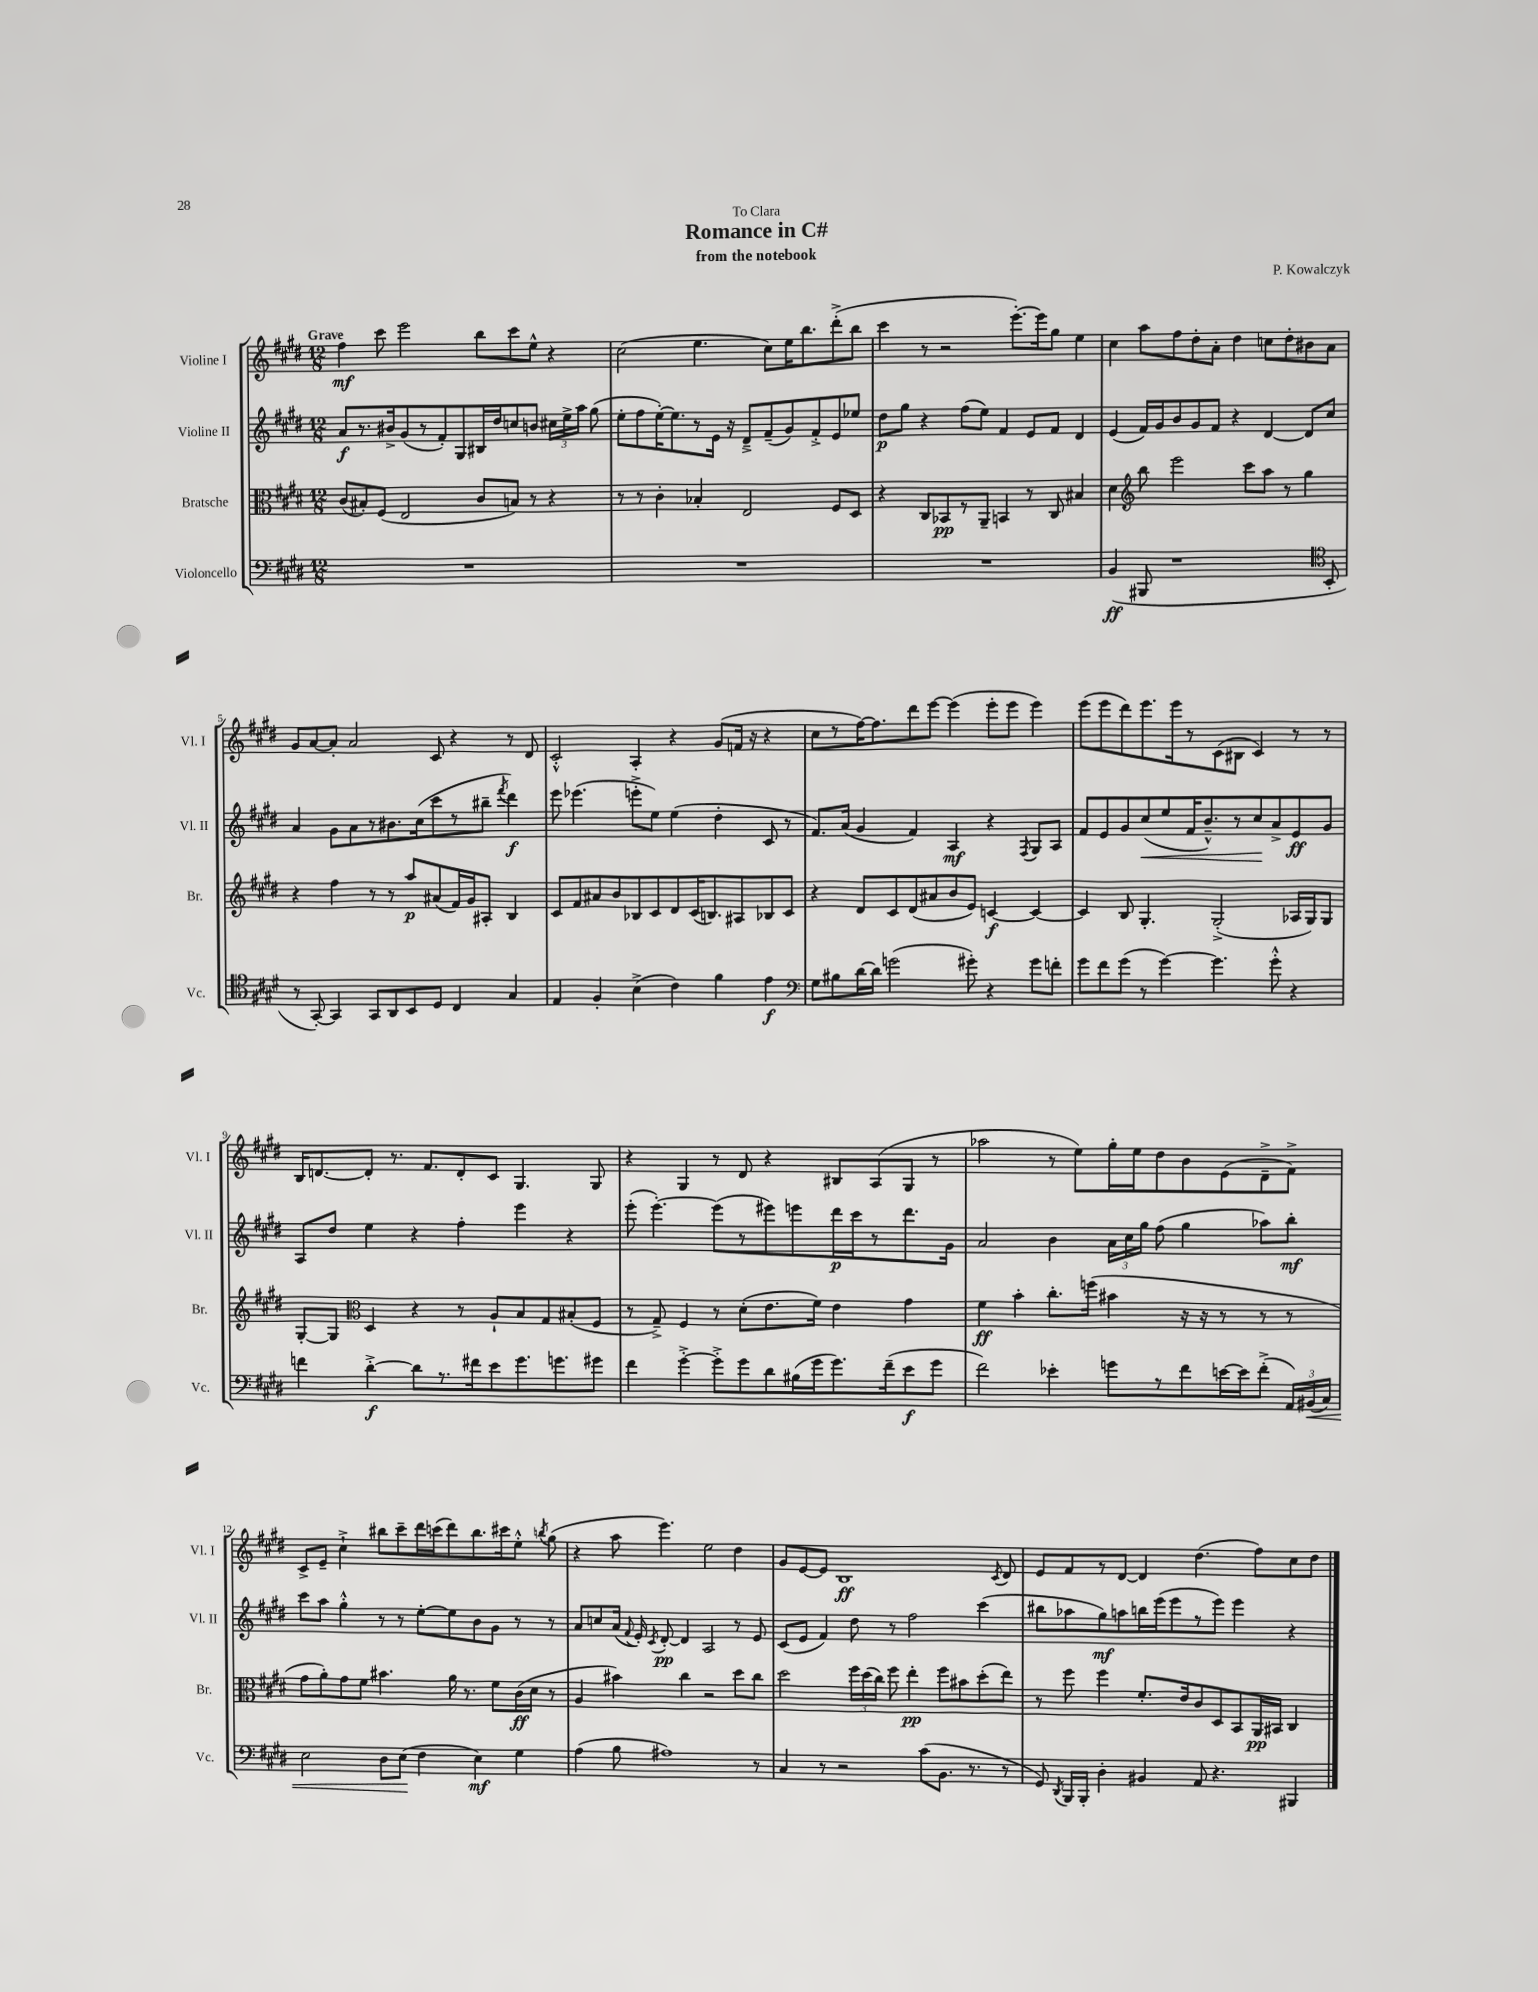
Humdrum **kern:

**kern	**dynam	**kern	**dynam	**kern	**dynam	**kern	**dynam
*part4	*part4	*part3	*part3	*part2	*part2	*part1	*part1
*staff4	*staff4	*staff3	*staff3	*staff2	*staff2	*staff1	*staff1
*I"Violoncello	*	*I"Bratsche	*	*I"Violine II	*	*I"Violine I	*
*I'Vc.	*	*I'Br.	*	*I'Vl. II	*	*I'Vl. I	*
*clefF4	*	*clefC3	*	*clefG2	*	*clefG2	*
*k[f#c#g#d#]	*	*k[f#c#g#d#]	*	*k[f#c#g#d#]	*	*k[f#c#g#d#]	*
*M12/8	*	*M12/8	*	*M12/8	*	*M12/8	*
=1	=1	=1	=1	=1	=1	=1	=1
!	!	!	!	!	!	!LO:TX:a:B:t=Grave	!
1.r	.	(8c#/L	.	8a/L	f	4ff#\	mf
.	.	8B#X'/)	.	8.r	.	.	.
.	.	(8F#/J	.	.	.	8ccc#\	.
.	.	.	.	16b#X^/k	.	.	.
.	.	2E/	.	(8g#/	.	2eee\	.
.	.	.	.	8r	.	.	.
.	.	.	.	8f#'/)	.	.	.
.	.	.	.	8G#/	.	.	.
.	.	8c#/L	.	16B#X/L	.	8bb\L	.
.	.	.	.	16dd#/J	.	.	.
.	.	8Bn/J)	.	8ccn/	.	8ccc#\	.
.	.	8r	.	8bn/J	.	8ee^^\J	.
.	.	4r	.	24cc#X\LL	.	4r	.
.	.	.	.	24ee^\	.	.	.
.	.	.	.	24aa\JJ	.	.	.
.	.	.	.	(8gg#\	.	.	.
=2	=2	=2	=2	=2	=2	=2	=2
1.r	.	8r	.	8ee'\L	.	(2cc#\	.
.	.	8r	.	8ff#\	.	.	.
.	.	4c#'\	.	[16ee'\K)	.	.	.
.	.	.	.	8.ee\]	.	.	.
.	.	4B-X'/	.	8r	.	4.ee\	.
.	.	.	.	16e\Jk	.	.	.
.	.	.	.	16r	.	.	.
.	.	2E/	.	8d#~^/L	.	.	.
.	.	.	.	(8f#~/	.	8cc#\L)	.
.	.	.	.	8g#/)	.	16ee\K	.
.	.	.	.	.	.	8.bb\	.
.	.	.	.	8f#'^/	.	.	.
.	.	8F#/L	.	8e/	.	(8ddd#'^\	.
.	.	8D#/J	.	8ee-X/J	.	8bb\J	.
=3	=3	=3	=3	=3	=3	=3	=3
1.r	.	4r	.	8dd#\L	p	4ccc#\	.
.	.	.	.	8gg#\J	.	.	.
.	.	8C#/L	.	4r	.	8r	.
.	.	8BB-X/	pp	.	.	2r	.
.	.	8r	.	(8ff#\L	.	.	.
.	.	8AA~/J	.	8ee\J)	.	.	.
.	.	4BBn/	.	4f#/	.	.	.
.	.	.	.	.	.	[8.eee'\L)	.
.	.	8r	.	8e/L	.	.	.
.	.	.	.	.	.	16eee\k]	.
.	.	8C#/	.	8f#/J	.	8gg#\J	.
.	.	4B#X/	.	4d#/	.	4ee\	.
=4	=4	=4	=4	=4	=4	=4	=4
(4BB/	ff	4d#\	.	(4e/	.	4cc#\	.
*	*	*clefG2	*	*	*	*	*
8BBB#X/	.	8bb\	.	16f#/LL)	.	8aa\L	.
.	.	.	.	16g#/J	.	.	.
1r	.	2eee\	.	8b/	.	8ff#\	.
.	.	.	.	8g#/	.	8dd#'\	.
.	.	.	.	8f#/J	.	8a'\J	.
.	.	.	.	4r	.	4dd#\	.
.	.	8ccc#\L	.	.	.	.	.
.	.	8aa\J	.	[4d#/	.	8ccn\L	.
.	.	8r	.	.	.	8dd#'\	.
.	.	4gg#\	.	8d#/L]	.	8b#X\	.
*clefC4	*	*	*	*	*	*	*
8BB'/	.	.	.	8cc#/J	.	8a\J	.
!!LO:LB:g=z
=5	=5	=5	=5	=5	=5	=5	=5
8r	.	4r	.	4a/	.	8g#/L	.
[8GG#'/)	.	.	.	.	.	[8a/	.
4GG#/]	.	4ff#\	.	8g#\L	.	8a'/J]	.
.	.	.	.	8a\	.	2a/	.
8GG#/L	.	8r	.	8r	.	.	.
8AA/	.	8r	.	8.b#X\	.	.	.
8BB/	.	8aa/L	p	.	.	.	.
.	.	.	.	(16cc#\k	.	.	.
8D#/J	.	(8a#X/	.	8ccc#\	.	8c#/	.
4C#/	.	16f#/L)	.	8r	.	4r	.
.	.	16g#/J	.	.	.	.	.
.	.	8A#X'/J	.	8bb#X~\J	.	.	.
.	.	.	.	8qfff#/	.	.	.
4G#/	.	4B/	.	4ddd#\)	f	8r	.
.	.	.	.	.	.	8d#/	.
=6	=6	=6	=6	=6	=6	=6	=6
4E/	.	8c#/L	.	8eee\	.	2c#'^^/	.
.	.	8f#/	.	(4.eee-X\	.	.	.
4F#'/	.	8a#X/	.	.	.	.	.
.	.	8b/	.	.	.	.	.
(4B^\	.	8B-X/	.	8eeen'^\L	.	4A'/	.
.	.	8c#/	.	8ee\J)	.	.	.
4c#\)	.	8d#/	.	(4ee\	.	4r	.
.	.	(16c#/K	.	.	.	.	.
.	.	8.Bn/)	.	.	.	.	.
4f#\	.	.	.	4dd#'\	.	(8g#/L	.
.	.	8A#X/	.	.	.	16fn/Jk	.
.	.	.	.	.	.	16r	.
4e\	f	8B-X/	.	8c#/	.	4r	.
.	.	8c#/J	.	8r	.	.	.
=7	=7	=7	=7	=7	=7	=7	=7
*clefF4	*	*	*	*	*	*	*
8G#\L	.	4r	.	8.f#/L)	.	8cc#\L	.
8B#X\	.	.	.	.	.	8r	.
.	.	.	.	(16a/Jk	.	.	.
[16d#\L	.	8d#/L	.	4g#/	.	[16ff#\K)	.
16d#\JJ]	.	.	.	.	.	8.ff#\]	.
(2gn\	.	8c#/	.	.	.	.	.
.	.	(8d#/	.	4f#/)	.	8ddd#\	.
.	.	8a#X/	.	.	.	[8eee\J	.
.	.	8b/	.	4A/	mf	(4eee\]	.
8g#X'\)	.	8e/J)	.	.	.	.	.
4r	.	[4cn/	f	4r	.	8eee'\L	.
.	.	.	.	.	.	8eee\J	.
.	.	.	.	8qF#/	.	.	.
8g#\L	.	4c/_	.	8G#/L	.	4eee\)	.
8fn'\J	.	.	.	8A/J	.	.	.
=8	=8	=8	=8	=8	=8	=8	=8
8g#\L	.	4c/]	.	8f#/L	.	(8eee\L	.
8f#\	.	.	.	8e/	.	8eee\	.
(8g#\J	.	8B/	.	8g#/	.	8ddd#\)	.
!	!	!	!	!	!LO:HP:b	!	!
8r	.	4.G#'/	.	(8cc#/	<	8.eee\	.
[4g#\)	.	.	.	8ee/	.	.	.
.	.	.	.	.	.	16eee\k	.
.	.	.	.	16f#/K	.	8r	.
.	.	.	.	8.b~^^/)	.	.	.
4.g#\]	.	(2G#'^/	.	.	.	(8c#\	.
.	.	.	.	8r	.	8B#X\J	.
.	.	.	.	8cc#/	.	4c#/)	.
8g#'^^\	.	.	.	8a^/	[	.	.
4r	.	16A-X/LL	.	8e/	ff	8r	.
.	.	16G#/J)	.	.	.	.	.
.	.	8G#/J	.	8g#/J	.	8r	.
!!LO:LB:g=z
=9	=9	=9	=9	=9	=9	=9	=9
4fn\	.	[8G#'/L	.	8A/L	.	16B/KL	.
.	.	.	.	.	.	[8.dn/	.
.	.	8G#/J]	.	8dd#/J	.	.	.
*	*	*clefC3	*	*	*	*	*
[4d#'^\	f	4D#/	.	4ee\	.	8d'/J]	.
.	.	.	.	.	.	8.r	.
8d#\L]	.	4r	.	4r	.	.	.
.	.	.	.	.	.	8.f#/L	.
8.r	.	.	.	.	.	.	.
.	.	8r	.	4ff#'\	.	8d'/	.
16f#X\k	.	.	.	.	.	.	.
8e\	.	8A`/L	.	.	.	8c#/J	.
8.g#\	.	8B/	.	4eee\	.	4.G#/	.
.	.	8G#/	.	.	.	.	.
8.gn\	.	.	.	.	.	.	.
.	.	(8B#X'/	.	4r	.	.	.
8g#X\J	.	8F#/J	.	.	.	8G#/	.
=10	=10	=10	=10	=10	=10	=10	=10
4f#\	.	8r	.	(8eee'\	.	4r	.
.	.	8G#~^/)	.	[4.eee'\)	.	.	.
[4g#'^\	.	4F#/	.	.	.	4G#/	.
8g#'^\L]	.	8r	.	(8eee\L]	.	8r	.
8g#\	.	(8d#'\L	.	8r	.	8d#/	.
8d#\	.	8.e\	.	8eee#X\)	.	4r	.
(16B#X\L	.	.	.	8eeen\	.	.	.
16g#\J	.	16f#\Jk)	.	.	.	.	.
8.g#\)	.	4e\	.	16ddd#\L	p	8B#X/L	.
.	.	.	.	16ccc#\J	.	.	.
.	.	.	.	8r	.	(8A/	.
(16f#~\k	.	.	.	.	.	.	.
8e\	f	4g#\	.	8.ddd#\	.	8G#/J	.
8g#\J	.	.	.	.	.	8r	.
.	.	.	.	16g#\Jk	.	.	.
=11	=11	=11	=11	=11	=11	=11	=11
2f#\)	.	4f#\	ff	2a/	.	2aa-X\	.
.	.	4b'\	.	.	.	.	.
4e-X'\	.	8.cc#'\L	.	4b\	.	8r	.
.	.	.	.	.	.	8ee\L)	.
.	.	(16ffn\Jk	.	.	.	.	.
8gn\L	.	4b#X\	.	24a\LL	.	16gg#'\L	.
.	.	.	.	24cc#\	.	.	.
.	.	.	.	.	.	16ee\J	.
.	.	.	.	24gg#\JJ	.	.	.
8r	.	.	.	(8ff#\	.	8dd#\	.
8f#\	.	16r	.	4gg#\	.	8b\	.
.	.	16r	.	.	.	.	.
[16en\L	.	8r	.	.	.	(8e\	.
16e\J]	.	.	.	.	.	.	.
(8f#'^\J	.	8r	.	8aa-X\L)	.	8d#~^\	.
24AA/LL)	.	8r	.	8bb'\J	mf	8f#^\J)	.
!	!LO:HP:b	!	!	!	!	!	!
(24BB#X/	<	.	.	.	.	.	.
24C#/JJ)	.	.	.	.	.	.	.
!!LO:LB:g=z
=12	=12	=12	=12	=12	=12	=12	=12
2E\	.	8g#\L	.	8ccc#\L	.	8c#^/L	.
.	.	8a'\)	.	8aa\J	.	8e~/J	.
.	.	8g#\	.	4gg#'^^\	.	4cc#`^\	.
.	.	8f#\J	.	.	.	.	.
8D#\L	.	4.b#X\	.	8r	.	8bb#X\L	.
(8E\J	.	.	.	8r	.	8ccc#~\	.
4F#\	[	.	.	[8ee'\L	.	16ddd#\L	.
.	.	.	.	.	.	(16cccn\J	.
.	.	16a\	.	8ee\]	.	8ddd#\)	.
.	.	8.r	.	.	.	.	.
4E\)	mf	.	.	8b\	.	8.bb#\	.
.	.	8f#\L	.	8g#\J	.	.	.
.	.	.	.	.	.	16ccc#X\k	.
4G#\	.	(16c#\L	ff	8r	.	8ee'^^\J	.
.	.	16d#\JJ	.	.	.	.	.
.	.	.	.	.	.	8qbbn/	.
.	.	8r	.	8r	.	(8gg#\	.
=13	=13	=13	=13	=13	=13	=13	=13
(4A\	.	4A/	.	8a/L	.	4r	.
.	.	.	.	8ccn/	.	.	.
8B\	.	4b#X\)	.	(16a/Jk	.	8aa\	.
.	.	.	.	8qqf#/	.	.	.
.	.	.	.	16e'/)	.	.	.
.	.	.	.	8qc#/	.	.	.
1A#X)	.	.	.	[8d#'/	pp	4.eee\)	.
.	.	4cc#\	.	4d#/]	.	.	.
.	.	2r	.	2A/	.	2ee\	.
.	.	8dd#\L	.	8r	.	4dd#\	.
8r	.	8cc#\J	.	8e/	.	.	.
=14	=14	=14	=14	=14	=14	=14	=14
4C#/	.	2dd#\	.	(8c#/L	.	8g#/L	.
.	.	.	.	8e/J	.	[8e/	.
8r	.	.	.	4f#/)	.	8e/J]	.
2r	.	.	.	.	.	1B	ff
.	.	24ff#\LL	.	8dd#\	.	.	.
.	.	(24dd#\	.	.	.	.	.
.	.	24cc#\JJ)	.	.	.	.	.
.	.	8ff#\	.	8r	.	.	.
.	.	4ee'\	pp	2ff#\	.	.	.
(8c#\L	.	.	.	.	.	.	.
8.BB\J	.	8ff#\L	.	.	.	.	.
.	.	8b#X\	.	.	.	.	.
8.r	.	.	.	.	.	.	.
.	.	(8dd#'\	.	(4ccc#\	.	.	.
.	.	.	.	.	.	8qc#/	.
8r	.	8ee\J)	.	.	.	8d#/	.
=15	=15	=15	=15	=15	=15	=15	=15
8GG#/)	.	8r	.	8bb#X\L	.	8e/L	.
8qDD#/	.	.	.	.	.	.	.
16BBB/LL	.	8ff#\	.	8aa-X\	.	8f#/	.
16BBB'/JJ	.	.	.	.	.	.	.
4D#'\	.	4ff#\	.	8gg#\)	mf	8r	.
.	.	.	.	8aan\	.	[8d#/J	.
4BB#X/	.	8.f#'/L	.	16bbn\L	.	4d#/]	.
.	.	.	.	(16eee\J	.	.	.
.	.	.	.	8eee\	.	.	.
.	.	16e/k	.	.	.	.	.
8AA/	.	8c#/	.	8r	.	(4.dd#\	.
4.r	.	8D#/	.	8eee\J)	.	.	.
.	.	8BB/	.	4eee\	.	.	.
.	.	16AA/L	pp	.	.	8ff#\L)	.
.	.	16BB#X/JJ	.	.	.	.	.
4BBB#X/	.	4C#/	.	4r	.	8cc#\	.
.	.	.	.	.	.	8dd#\J	.
==	==	==	==	==	==	==	==
*-	*-	*-	*-	*-	*-	*-	*-
